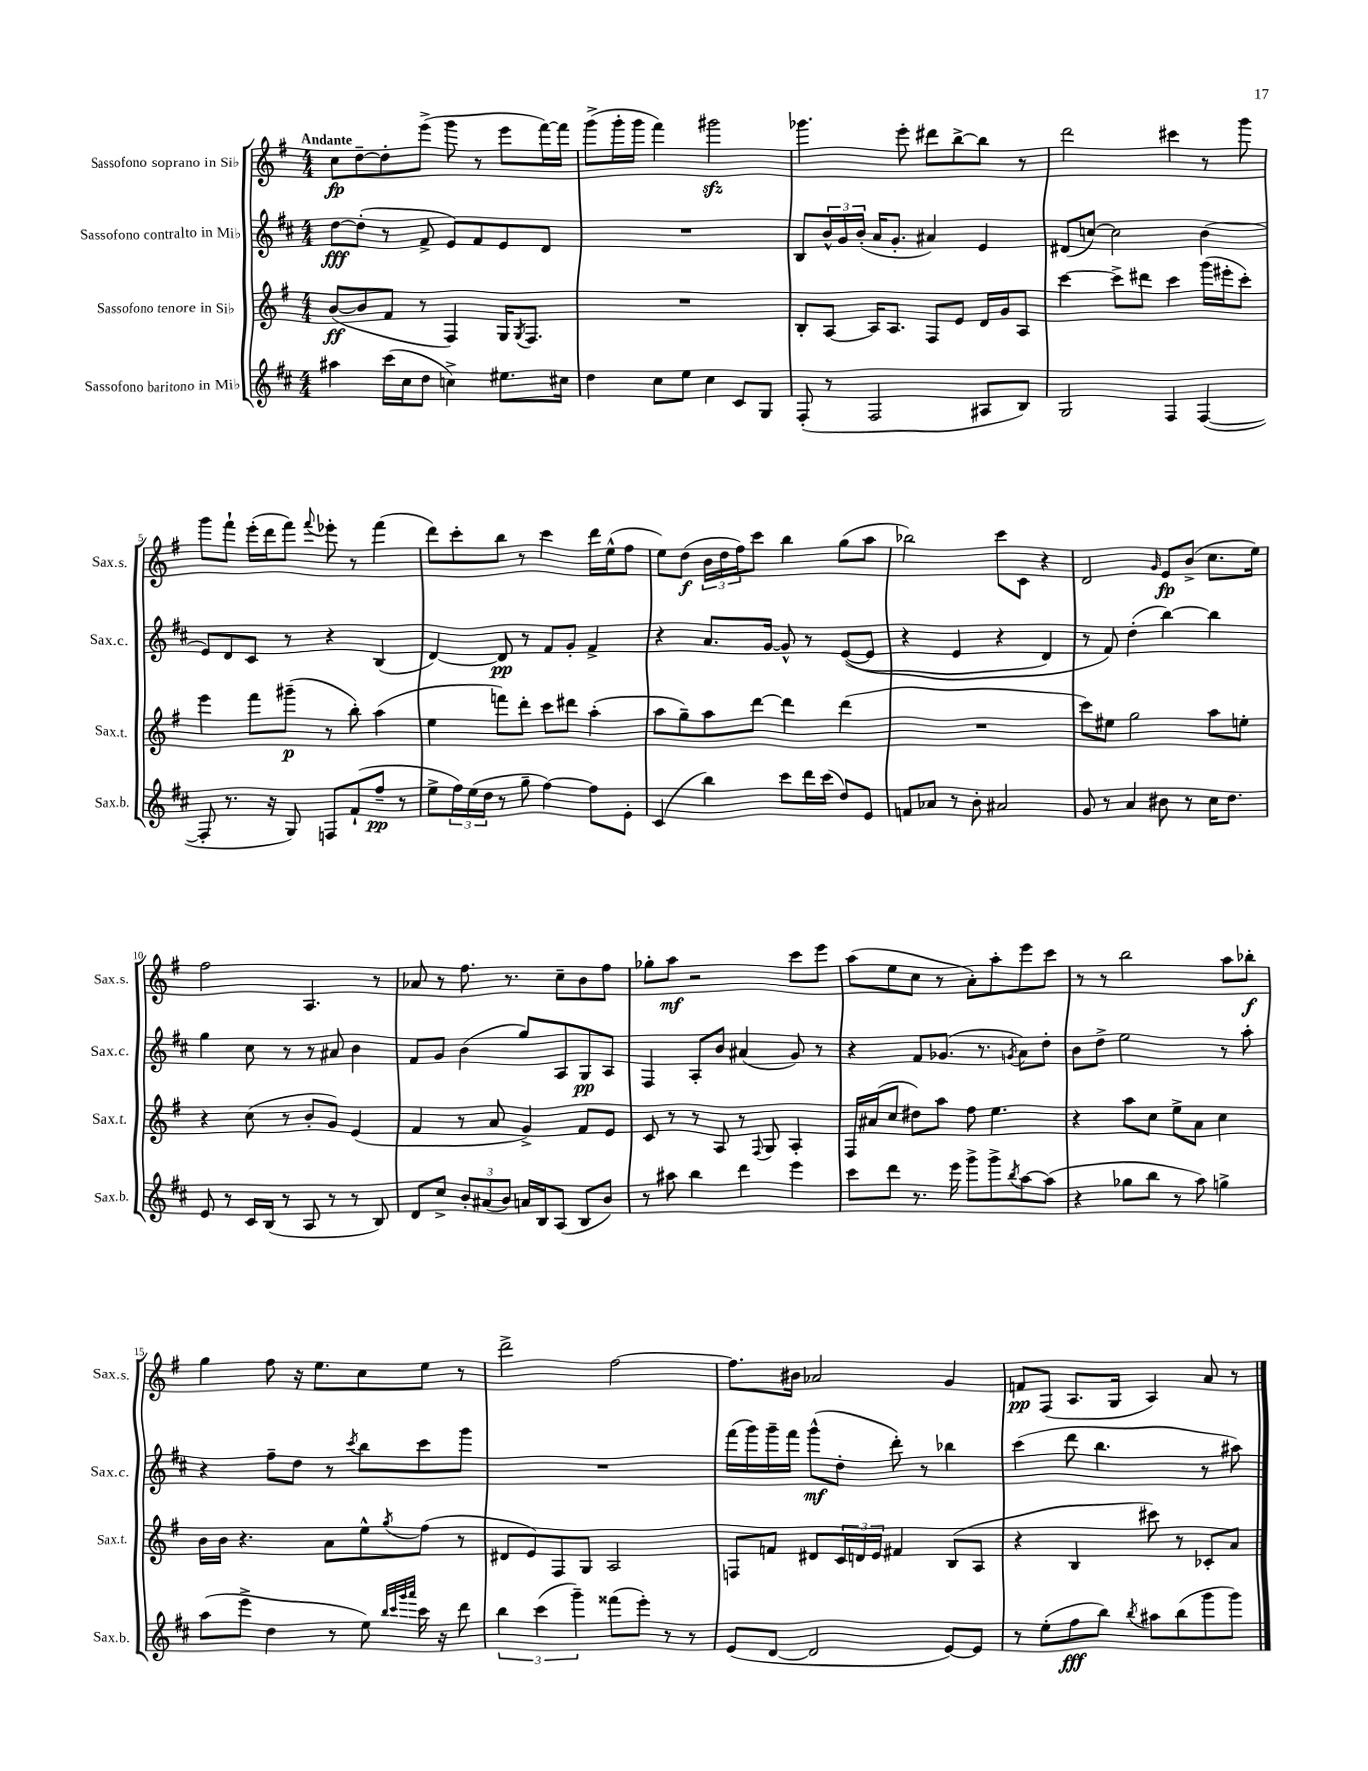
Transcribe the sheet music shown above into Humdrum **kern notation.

**kern	**dynam	**kern	**dynam	**kern	**dynam	**kern	**dynam
*part4	*part4	*part3	*part3	*part2	*part2	*part1	*part1
*staff4	*staff4	*staff3	*staff3	*staff2	*staff2	*staff1	*staff1
*I"Sassofono baritono in Mi♭	*	*I"Sassofono tenore in Si♭	*	*I"Sassofono contralto in Mi♭	*	*I"Sassofono soprano in Si♭	*
*I'Sax.b.	*	*I'Sax.t.	*	*I'Sax.c.	*	*I'Sax.s.	*
*clefG2	*	*clefG2	*	*clefG2	*	*clefG2	*
*k[f#c#]	*	*k[f#]	*	*k[f#c#]	*	*k[f#]	*
*M4/4	*	*M4/4	*	*M4/4	*	*M4/4	*
=1	=1	=1	=1	=1	=1	=1	=1
!	!	!	!	!	!	!LO:TX:a:B:t=Andante	!
4aa#X\	.	([8b/L	ff	[8dd\L	fff	8cc\L	fp
.	.	8b/]	.	(8dd'\J]	.	[8dd~\	.
(16ccc#\LL	.	8f#/J	.	8r	.	8dd'\]	.
16cc#\J	.	.	.	.	.	.	.
8dd\J	.	8r	.	8f#^/	.	(8eee^\J	.
4ccn^\)	.	4F#/)	.	8e/L)	.	8ggg\	.
.	.	.	.	8f#/	.	8r	.
8.ee#X\L	.	16G/KL	.	8e/	.	8eee\L	.
.	.	8qG/	.	.	.	.	.
.	.	8.F#/J	.	.	.	.	.
.	.	.	.	8d/J	.	[16fff#\L)	.
16cc#X\Jk	.	.	.	.	.	16fff#\JJ]	.
=2	=2	=2	=2	=2	=2	=2	=2
4dd\	.	1r	.	1r	.	(8ggg^\L	.
.	.	.	.	.	.	16ggg'\L	.
.	.	.	.	.	.	16ggg\JJ	.
8cc#\L	.	.	.	.	.	4fff#\)	.
8ee\J	.	.	.	.	.	.	.
4cc#\	.	.	.	.	.	2ggg#Xzz\	.
8c#/L	.	.	.	.	.	.	.
8G/J	.	.	.	.	.	.	.
=3	=3	=3	=3	=3	=3	=3	=3
(8F#'/	.	8B'/L	.	8B/L	.	4.ggg-X\	.
8r	.	[8A/J	.	24b^^/L	.	.	.
.	.	.	.	24g/	.	.	.
.	.	.	.	(24b'/JJ	.	.	.
2F#/	.	16A/KL]	.	16a/KL	.	.	.
.	.	8.A/J	.	8.g'/J	.	.	.
.	.	.	.	.	.	8eee'\	.
.	.	8F#/L	.	4a#X/)	.	8ddd#X\L	.
.	.	8e/J	.	.	.	[8bb^\	.
8A#X/L	.	16d/LL	.	4e/	.	8bb\J]	.
.	.	16g/J	.	.	.	.	.
8B/J)	.	8A/J	.	.	.	8r	.
=4	=4	=4	=4	=4	=4	=4	=4
2G/	.	[4ccc\	.	(8d#X/L	.	2ddd\	.
.	.	.	.	[8ccn/J)	.	.	.
.	.	8ccc^\L]	.	2cc\]	.	.	.
.	.	8ddd#X\J	.	.	.	.	.
4F#/	.	4ccc\	.	.	.	4ccc#X\	.
([4F#/	.	(16ggg\LL	.	(4b\	.	8r	.
.	.	16eee#X'\J	.	.	.	.	.
.	.	8ccc'\J)	.	.	.	8ggg\	.
!!LO:LB:g=z
=5	=5	=5	=5	=5	=5	=5	=5
8F#'/]	.	4eee\	.	8e/L)	.	8ggg\L	.
8.r	.	.	.	8d/	.	8fff#`\J	.
.	.	8fff#\L	.	8c#/J	.	(16eee'\LL	.
16r	.	.	.	.	.	16ddd\J	.
8G/)	.	(8ggg#X~\J	p	8r	.	8fff#\J)	.
.	.	.	.	.	.	8qqfff#/	.
8Fn/L	.	8r	.	4r	.	8eee-X'\	.
(8f#`/	.	8bb'\)	.	.	.	8r	.
8ff#~/J	pp	(4aa\	.	(4B/	.	(4fff#\	.
8r	.	.	.	.	.	.	.
=6	=6	=6	=6	=6	=6	=6	=6
8ee^\L	.	4ee\	.	[4d/)	.	8ddd\L)	.
24ff#\L)	.	.	.	.	.	8ccc'\	.
(24ee\	.	.	.	.	.	.	.
24dd\JJ	.	.	.	.	.	.	.
8r	.	8fffn\L)	.	8d/]	pp	8bb\J	.
8gg~\	.	8ddd'\J	.	8r	.	8r	.
[4ff#\)	.	8ccc\L	.	8f#/L	.	4ccc\	.
.	.	8ddd#X\J	.	8g'/J	.	.	.
8ff#\L]	.	(4aa'\	.	4f#^/	.	16ddd\LL	.
.	.	.	.	.	.	(16ee^^\J	.
8e'\J	.	.	.	.	.	8ff#\J	.
=7	=7	=7	=7	=7	=7	=7	=7
(4c#/	.	8aa\L	.	4r	.	8ee\L)	.
.	.	8gg~\)	.	.	.	(8dd\J	f
4bb\)	.	8aa\	.	8.a/L	.	24b\LL	.
.	.	.	.	.	.	24dd\	.
.	.	.	.	.	.	24ff#\J)	.
.	.	[8ddd\J	.	.	.	8ccc\J	.
.	.	.	.	[16g/Jk	.	.	.
8ccc#\L	.	4ddd\]	.	8g^^/]	.	4bb\	.
16ddd\L	.	.	.	8r	.	.	.
(16ccc#\JJ	.	.	.	.	.	.	.
8dd/L)	.	(4ddd\	.	(([8e/L	.	(8gg\L	.
8e/J	.	.	.	8e/J]	.	8aa\J	.
=8	=8	=8	=8	=8	=8	=8	=8
8fn/L	.	1r	.	4r	.	2bb-X\)	.
8a-X/J	.	.	.	.	.	.	.
8r	.	.	.	4e/	.	.	.
8b'\	.	.	.	.	.	.	.
2a#X/	.	.	.	4r	.	8ccc\L	.
.	.	.	.	.	.	8c\J	.
.	.	.	.	4d/)	.	4r	.
=9	=9	=9	=9	=9	=9	=9	=9
8g/	.	8ccc\L)	.	8r	.	2d/	.
8r	.	8ee#X\J	.	8f#/)	.	.	.
4a/	.	2gg\	.	(4dd'\	.	.	.
.	.	.	.	.	.	16qqg/	.
8b#X\	.	.	.	[4bb\)	.	8e/L	fp
8r	.	.	.	.	.	(8b^/J	.
16cc#\KL	.	8aa\L	.	4bb\]	.	8.cc\L	.
8.dd\J	.	.	.	.	.	.	.
.	.	8een'\J	.	.	.	.	.
.	.	.	.	.	.	16ee\Jk)	.
!!LO:LB:g=z
=10	=10	=10	=10	=10	=10	=10	=10
8e/	.	4r	.	4gg\	.	2ff#\	.
8r	.	.	.	.	.	.	.
16c#/LL	.	(8cc\	.	8cc#\	.	.	.
(16B/JJ	.	.	.	.	.	.	.
8r	.	8r	.	8r	.	.	.
8A/	.	8b'/L	.	8r	.	4.A/	.
8r	.	8g/J)	.	8a#X/	.	.	.
8r	.	(4e/	.	4b\	.	.	.
8B/)	.	.	.	.	.	8r	.
=11	=11	=11	=11	=11	=11	=11	=11
8d/L	.	4f#/	.	8f#/L	.	8a-X/	.
8cc#^/J	.	.	.	8g/J	.	8r	.
12b'/L	.	8r	.	(4b\	.	8.ff#\	.
(12a#X/	.	.	.	.	.	.	.
.	.	8a/	.	.	.	.	.
12b/J)	.	.	.	.	.	.	.
.	.	.	.	.	.	8.r	.
16an/LL	.	4g^/)	.	8gg/L)	.	.	.
16B/J	.	.	.	.	.	.	.
(8A/J	.	.	.	8A/	.	8cc~\L	.
8B/L	.	8f#/L	.	8G/	pp	8b\	.
8b/J)	.	8e/J	.	8A/J	.	8ff#\J	.
=12	=12	=12	=12	=12	=12	=12	=12
8r	.	8c/	.	4F#/	.	8gg-X'\L	.
8aa#X\	.	8r	.	.	.	8aa\J	mf
4bb\	.	8r	.	8A'/L	.	2r	.
.	.	8A/	.	8b/J	.	.	.
4ddd\	.	8r	.	(4a#X/	.	.	.
.	.	8qqF#/	.	.	.	.	.
.	.	8G/	.	.	.	.	.
4eee\	.	4A'/	.	8g/)	.	8ccc\L	.
.	.	.	.	8r	.	8eee\J	.
=13	=13	=13	=13	=13	=13	=13	=13
8ccc#\L	.	16F#/LL	.	4r	.	(8aa\L	.
.	.	(16a#X/J	.	.	.	.	.
8ddd\J	.	8cc/J	.	.	.	8ee\	.
8.r	.	8dd#X\L)	.	8f#/L	.	8cc\J	.
.	.	8aa\J	.	(8.g-X/J	.	8r	.
16eee\	.	.	.	.	.	.	.
8ggg^\L	.	8ff#\	.	.	.	8a'\L)	.
.	.	.	.	8.r	.	.	.
8ggg^\	.	4.ee\	.	.	.	8aa'\	.
8qbb/	.	.	.	8qgn/	.	.	.
[8aa\	.	.	.	8a\L)	.	8eee\	.
(8aa\J]	.	.	.	8dd'\J	.	8ccc\J	.
=14	=14	=14	=14	=14	=14	=14	=14
4r	.	4r	.	8b\L	.	8r	.
.	.	.	.	8dd^\J	.	8r	.
8gg-X\L	.	8aa\L	.	2ee\	.	2bb\	.
8bb\J	.	8cc\J	.	.	.	.	.
8r	.	8ee^\L	.	.	.	.	.
8aa\)	.	8a\J	.	.	.	.	.
4ggn^\	.	4cc\	.	8r	.	8aa\L	.
.	.	.	.	8aa'\	.	8bb-X'\J	f
!!LO:LB:g=z
=15	=15	=15	=15	=15	=15	=15	=15
(8aa\L	.	16b\LL	.	4r	.	4gg\	.
.	.	16b\JJ	.	.	.	.	.
8eee^\J	.	4.r	.	.	.	.	.
4dd\	.	.	.	8ff#~\L	.	8ff#\	.
.	.	.	.	8dd\J	.	16r	.
.	.	.	.	.	.	8.ee\L	.
8r	.	8a\L	.	8r	.	.	.
.	.	.	.	8qccc#/	.	.	.
8ee\)	.	8ee^^\	.	8bb\L	.	8cc\	.
32qqbb/LLL	.	.	.	.	.	.	.
32qqccc#/	.	.	.	.	.	.	.
32qqggg/	.	.	.	.	.	.	.
32qqaaa/JJJ	.	8qgg/	.	.	.	.	.
16ccc#\	.	(8ff#\J	.	8ccc#\	.	8ee\J	.
16r	.	.	.	.	.	.	.
8ddd\	.	8r	.	8ggg\J	.	8r	.
=16	=16	=16	=16	=16	=16	=16	=16
6bb\	.	8d#X/L	.	1r	.	2ddd^\	.
.	.	8e/)	.	.	.	.	.
(6ccc#\	.	.	.	.	.	.	.
.	.	8F#/	.	.	.	.	.
6ggg~\)	.	.	.	.	.	.	.
.	.	8G/J	.	.	.	.	.
(8fff##X\L	.	2A/	.	.	.	[2ff#\	.
8eee'\J)	.	.	.	.	.	.	.
8r	.	.	.	.	.	.	.
8r	.	.	.	.	.	.	.
=17	=17	=17	=17	=17	=17	=17	=17
(8e/L	.	8Fn/L	.	(16fff#\LL	.	8.ff#\L]	.
.	.	.	.	16ggg\)	.	.	.
[8d/J	.	8fn/J	.	16ggg~\	.	.	.
.	.	.	.	16fff#\JJ	.	16b#X\Jk	.
2d/]	.	8d#X/L	.	(8ggg^^\L	mf	2a-X/	.
.	.	24c/L	.	8dd'\J	.	.	.
.	.	24dn/	.	.	.	.	.
.	.	24e/JJ	.	.	.	.	.
.	.	4f#X/	.	8ddd'\)	.	.	.
.	.	.	.	8r	.	.	.
[8e/L)	.	(8B/L	.	4bb-X\	.	4g/	.
8e/J]	.	8A/J	.	.	.	.	.
=18	=18	=18	=18	=18	=18	=18	=18
8r	.	4r	.	(4ccc#\	.	8fn/L	pp
(8ee'\L	.	.	.	.	.	(8F#/J	.
8ff#\	fff	4B/	.	8ddd\	.	8.A/L	.
8bb\J)	.	.	.	4.bb\	.	.	.
.	.	.	.	.	.	16G/Jk	.
8qbb/	.	.	.	.	.	.	.
8aa#X\L	.	8ccc#X\)	.	.	.	4A/)	.
(8bb\	.	8r	.	.	.	.	.
8ggg\	.	8c-X'/L	.	8r	.	8a/	.
8ggg\J)	.	8a/J	.	8aa#X\)	.	8r	.
==	==	==	==	==	==	==	==
*-	*-	*-	*-	*-	*-	*-	*-
